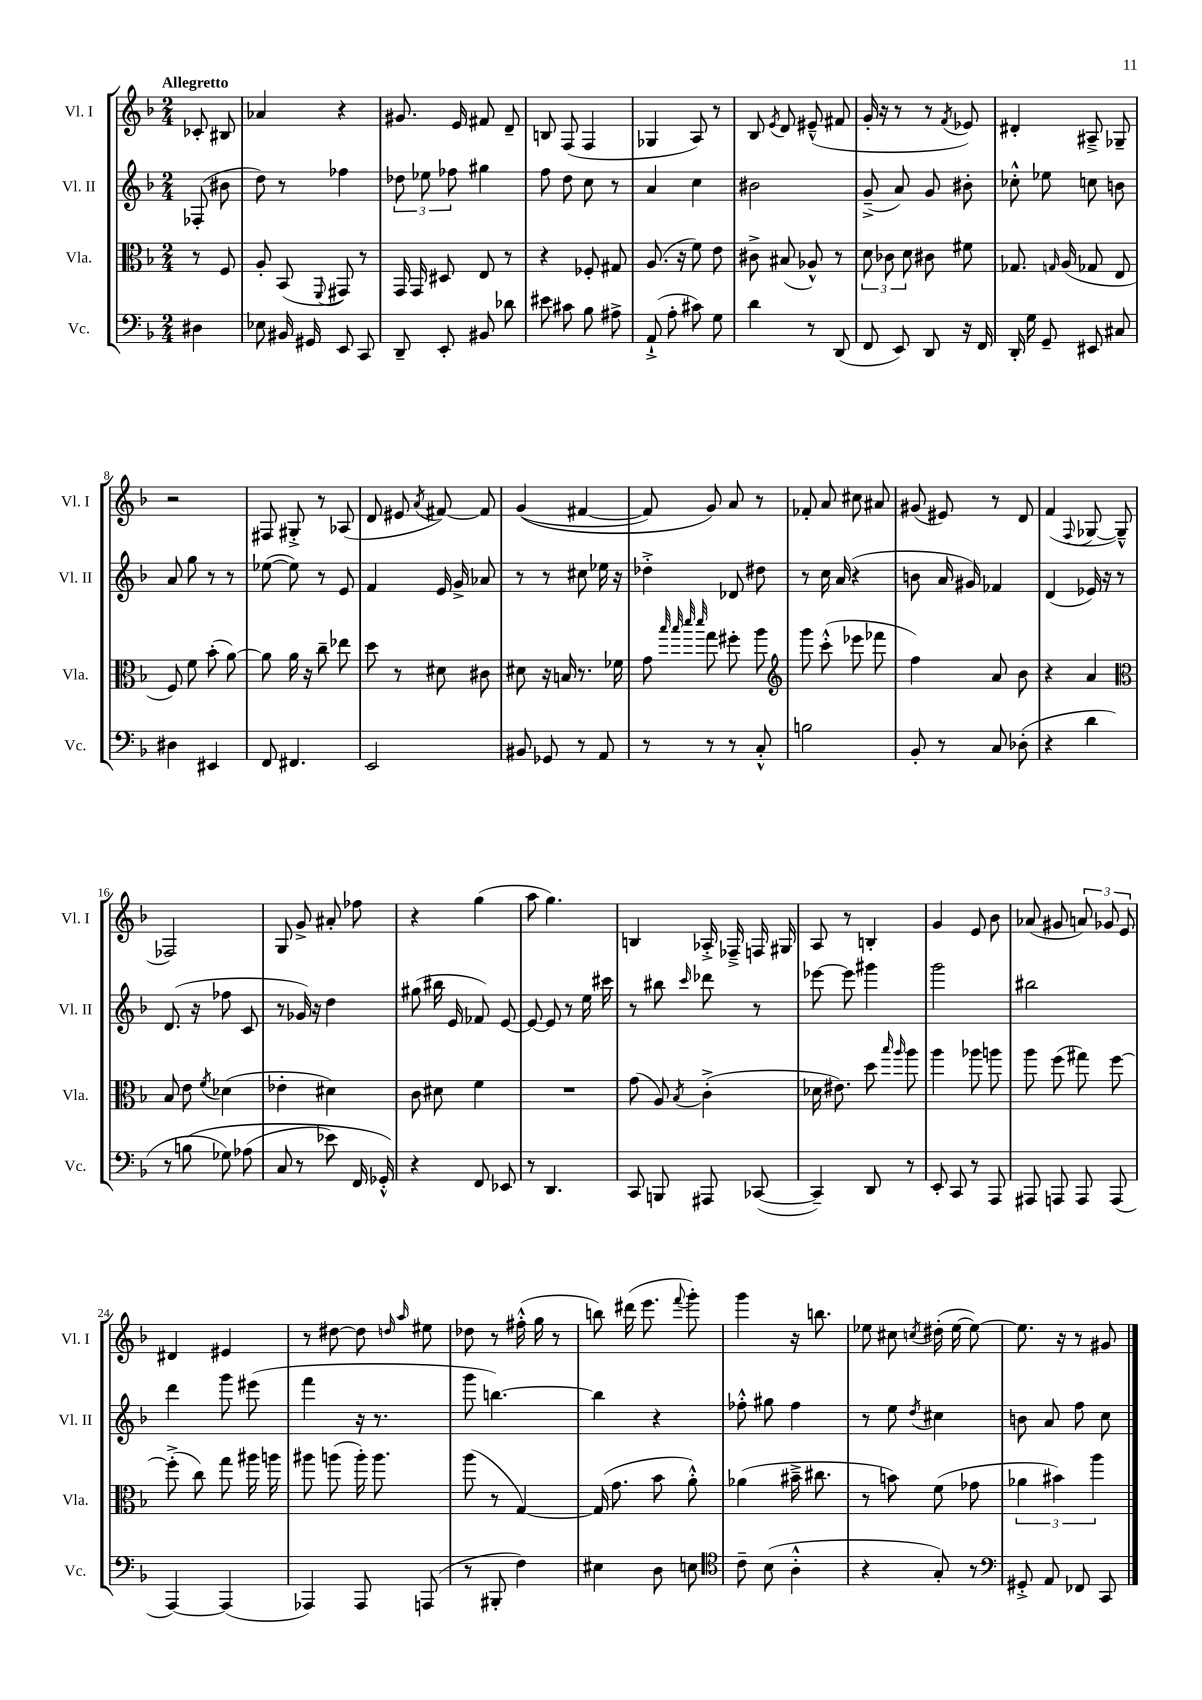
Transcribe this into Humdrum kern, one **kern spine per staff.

**kern	**kern	**kern	**kern
*part4	*part3	*part2	*part1
*staff4	*staff3	*staff2	*staff1
*I"Vc.	*I"Vla.	*I"Vl. II	*I"Vl. I
*I'Vc.	*I'Vla.	*I'Vl. II	*I'Vl. I
*clefF4	*clefC3	*clefG2	*clefG2
*k[b-]	*k[b-]	*k[b-]	*k[b-]
*M2/4	*M2/4	*M2/4	*M2/4
=	=	=	=
!	!	!	!LO:TX:a:B:t=Allegretto
4D#X\	8r	(8F-X'/	8c-X'/
.	8F/	8b#X\	8B#X/
=1	=1	=1	=1
8E-X\	8A'/	8dd\)	4a-X/
16BB#X/	(8BB-/	8r	.
16GG#X/	.	.	.
.	8qqFF/	.	.
8EE/	8GG#X/)	4ff-X\	4r
8CC/	8r	.	.
=2	=2	=2	=2
8DD~/	16GG/	12dd-X\	8.g#X/
.	16GG/	.	.
.	.	12ee-X\	.
8EE'/	8D#X/	.	.
.	.	12ff-X\	.
.	.	.	16e/
8BB#X/	8E/	4gg#X\	8f#X/
8d-X\	8r	.	8d~/
=3	=3	=3	=3
8e#X\	4r	8ff\	8Bn/
8c#X\	.	8dd\	(8F/
8B-\	8F-X'/	8cc\	4F/
8A#X^\	8G#X/	8r	.
=4	=4	=4	=4
(8AA`^/	(8.A/	4a/	4G-X/
8A'\	.	.	.
.	16r	.	.
8c#X\)	8f\)	4cc\	8A/)
8G\	8e\	.	8r
=5	=5	=5	=5
4d\	8c#X^\	2b#X\	8B-/
.	.	.	8qe/
.	(8B#X/	.	8d/
8r	8A-X^^/)	.	(8e#X~^^/
(8DD/	8r	.	8f#X/
=6	=6	=6	=6
8FF/	12d\	(8g~^/	16g'/
.	.	.	16r
.	12c-X\	.	.
8EE/)	.	8a/)	8r
.	12d\	.	.
8DD/	8c#X\	8g/	8r
.	.	.	8qf/
16r	8f#X\	8b#X'\	8e-X/)
16FF/	.	.	.
=7	=7	=7	=7
16DD'/	8.G-X/	8cc-X'^^\	4d#X'/
16G\	.	.	.
8GG~/	.	8ee-X\	.
.	16qqGn/	.	.
.	(16A/	.	.
8EE#X/	8G-X/	8ccn\	8A#X~^/
8C#X/	8E/	8bn\	8G-X~/
!!LO:LB:g=z
=8	=8	=8	=8
4D#X\	8F/)	8a/	2r
.	8f\	8gg\	.
4EE#X/	(8b-'\	8r	.
.	[8a\)	8r	.
=9	=9	=9	=9
8FF/	8a\]	([8ee-X\	8F#X/
4.FF#X/	16a\	8ee-\])	8G#X'^/
.	16r	.	.
.	8cc~\	8r	8r
.	8ee-X\	8e/	(8A-X/
=10	=10	=10	=10
2EE/	8dd\	4f/	8d/
.	8r	.	8e#X/
.	.	.	8qa/
.	8d#X\	16e/	[8f#X/)
.	.	16g^/	.
.	8c#X\	8a-X/	8f#/]
=11	=11	=11	=11
8BB#X/	8d#X\	8r	((4g/
8GG-X/	16r	8r	.
.	16Bn/	.	.
8r	8.r	8cc#X\	[4f#X/
8AA/	.	16ee-X\	.
.	16f-X\	16r	.
=12	=12	=12	=12
8r	8g\	4dd-X'^\	8f#/])
.	32qqbb-/	.	.
.	32qqbb-/	.	.
.	32qqddd/	.	.
.	32qqddd/	.	.
8r	8gg\	.	8g/)
8r	8ff#X'\	8d-X/	8a/
8C'^^/	8aa\	8dd#X\	8r
=13	=13	=13	=13
*	*clefG2	*	*
2Bn\	8ggg\	8r	8f-X'/
.	(8ccc'^^\	16cc\	8a/
.	.	(16a/	.
.	8eee-X\	4r	8cc#X\
.	8fff-X\	.	8a#X/
=14	=14	=14	=14
8BB-'/	4ff\)	8bn\	(8g#X/
8r	.	16a/	8e#X/)
.	.	16g#X/)	.
8C/	8a/	4f-X/	8r
(8D-X'\	8b-\	.	8d/
=15	=15	=15	=15
4r	4r	(4d/	(4f/
.	.	.	8qqF/
4d\	4a/	16e-X/)	[8G-X/
.	.	16r	.
.	.	8r	8G-~^^/]
!!LO:LB:g=z
=16	=16	=16	=16
*	*clefC3	*	*
8r	8B-/	(8.d/	2F-X/)
(8Bn\	8e\	.	.
.	.	16r	.
.	8qf/	.	.
8G-X\)	(4d-X\	8ff-X\	.
(8A-X\	.	8c/	.
=17	=17	=17	=17
8C/	4e-X'\	8r	8G/
8r	.	16g-X/)	8g^/
.	.	16r	.
8e-X\)	4d#X\)	4dd\	8a#X'/
16FF/	.	.	8ff-X\
16GG-X'^^/)	.	.	.
=18	=18	=18	=18
4r	8c\	(8gg#X\	4r
.	8d#X\	16bb#X\	.
.	.	16e/	.
8FF/	4f\	8f-X/)	(4gg\
8EE-X/	.	[8e/	.
=19	=19	=19	=19
8r	2r	8e/_	8aa\
4.DD/	.	8e/]	4.gg\)
.	.	8r	.
.	.	16ee\	.
.	.	16ccc#X\	.
=20	=20	=20	=20
8CC/	(8g\	8r	4Bn/
8BBBn/	8A/)	8bb#X\	.
.	8qB-/	16qqccc/	.
8AAA#X/	(4c'^\	8ddd-X\	16A-X'^/
.	.	.	16F-X~^/
([8CC-X/	.	8r	16Fn/
.	.	.	16G#X/
=21	=21	=21	=21
4CC-~/])	16d-X\	[8eee-X\	8A/
.	8.e#X\)	.	.
.	.	8eee-\]	8r
8DD/	8dd\	4ggg#X\	4Bn'/
.	16qqbb-/	.	.
.	16qqaa/	.	.
8r	8aa\	.	.
=22	=22	=22	=22
8EE'/	4aa\	2ggg\	4g/
8CC/	.	.	.
8r	8aa-X\	.	8e/
8AAA/	8aan\	.	8b-\
=23	=23	=23	=23
8AAA#X/	8aa\	2bb#X\	(8a-X/
8AAAn/	(8ff\	.	8g#X/
8AAA/	8gg#X\)	.	12an/)
.	.	.	12g-X/
(8AAA/	[8ff\	.	.
.	.	.	12e/
!!LO:LB:g=z
=24	=24	=24	=24
[4AAA/)	(8ff'^\]	4ddd\	4d#X/
.	8cc\)	.	.
(4AAA/]	8gg\	8ggg\	4e#X/
.	16aa#X\	(8eee#X\	.
.	16aan\	.	.
=25	=25	=25	=25
4AAA-X/)	8aa#X\	4fff\	8r
.	(8aan\	.	[8dd#X\
8AAA-/	16aa'\)	16r	8dd#\]
.	8.aa\	8.r	.
.	.	.	16qqddn/
.	.	.	16qqaa/
(8AAAn/	.	.	8ee#X\
=26	=26	=26	=26
8r	(8aa\	8ggg\	8dd-X\
8BBB#X'/	8r	[4.bbn\)	8r
4F\)	[4G/)	.	(16ff#X'^^\
.	.	.	16gg\
.	.	.	8r
=27	=27	=27	=27
4E#X\	(16G/]	4bb\]	8bbn\)
.	8.g\	.	.
.	.	.	(16ddd#X\
.	.	.	8.eee\
8D\	8b-\	4r	.
.	.	.	8qqfff/
8En\	8a'^^\)	.	8ggg'\)
=28	=28	=28	=28
*clefC4	*	*	*
8c~\	(4a-X\	8ff-X'^^\	4ggg\
(8B-\	.	8gg#X\	.
4A'^^\	16b#X~^\	4ff-\	16r
.	8.cc#X\	.	8.bbn\
=29	=29	=29	=29
4r	8r	8r	8ee-X\
.	8bn\)	8ee\	8cc#X\
.	.	8qdd/	8qccn/
8G'/)	(8f\	4cc#X\	(16dd#X'\
.	.	.	[16ee-\
8r	8g-X\	.	8ee-\_)
=30	=30	=30	=30
*clefF4	*	*	*
8GG#X'^/	6a-X\	8bn\	8.ee-\]
8AA/	.	8a/	.
.	6b#X\)	.	.
.	.	.	16r
8FF-X/	.	8ff\	8r
.	6aa\	.	.
8CC/	.	8cc\	8g#X/
==	==	==	==
*-	*-	*-	*-
